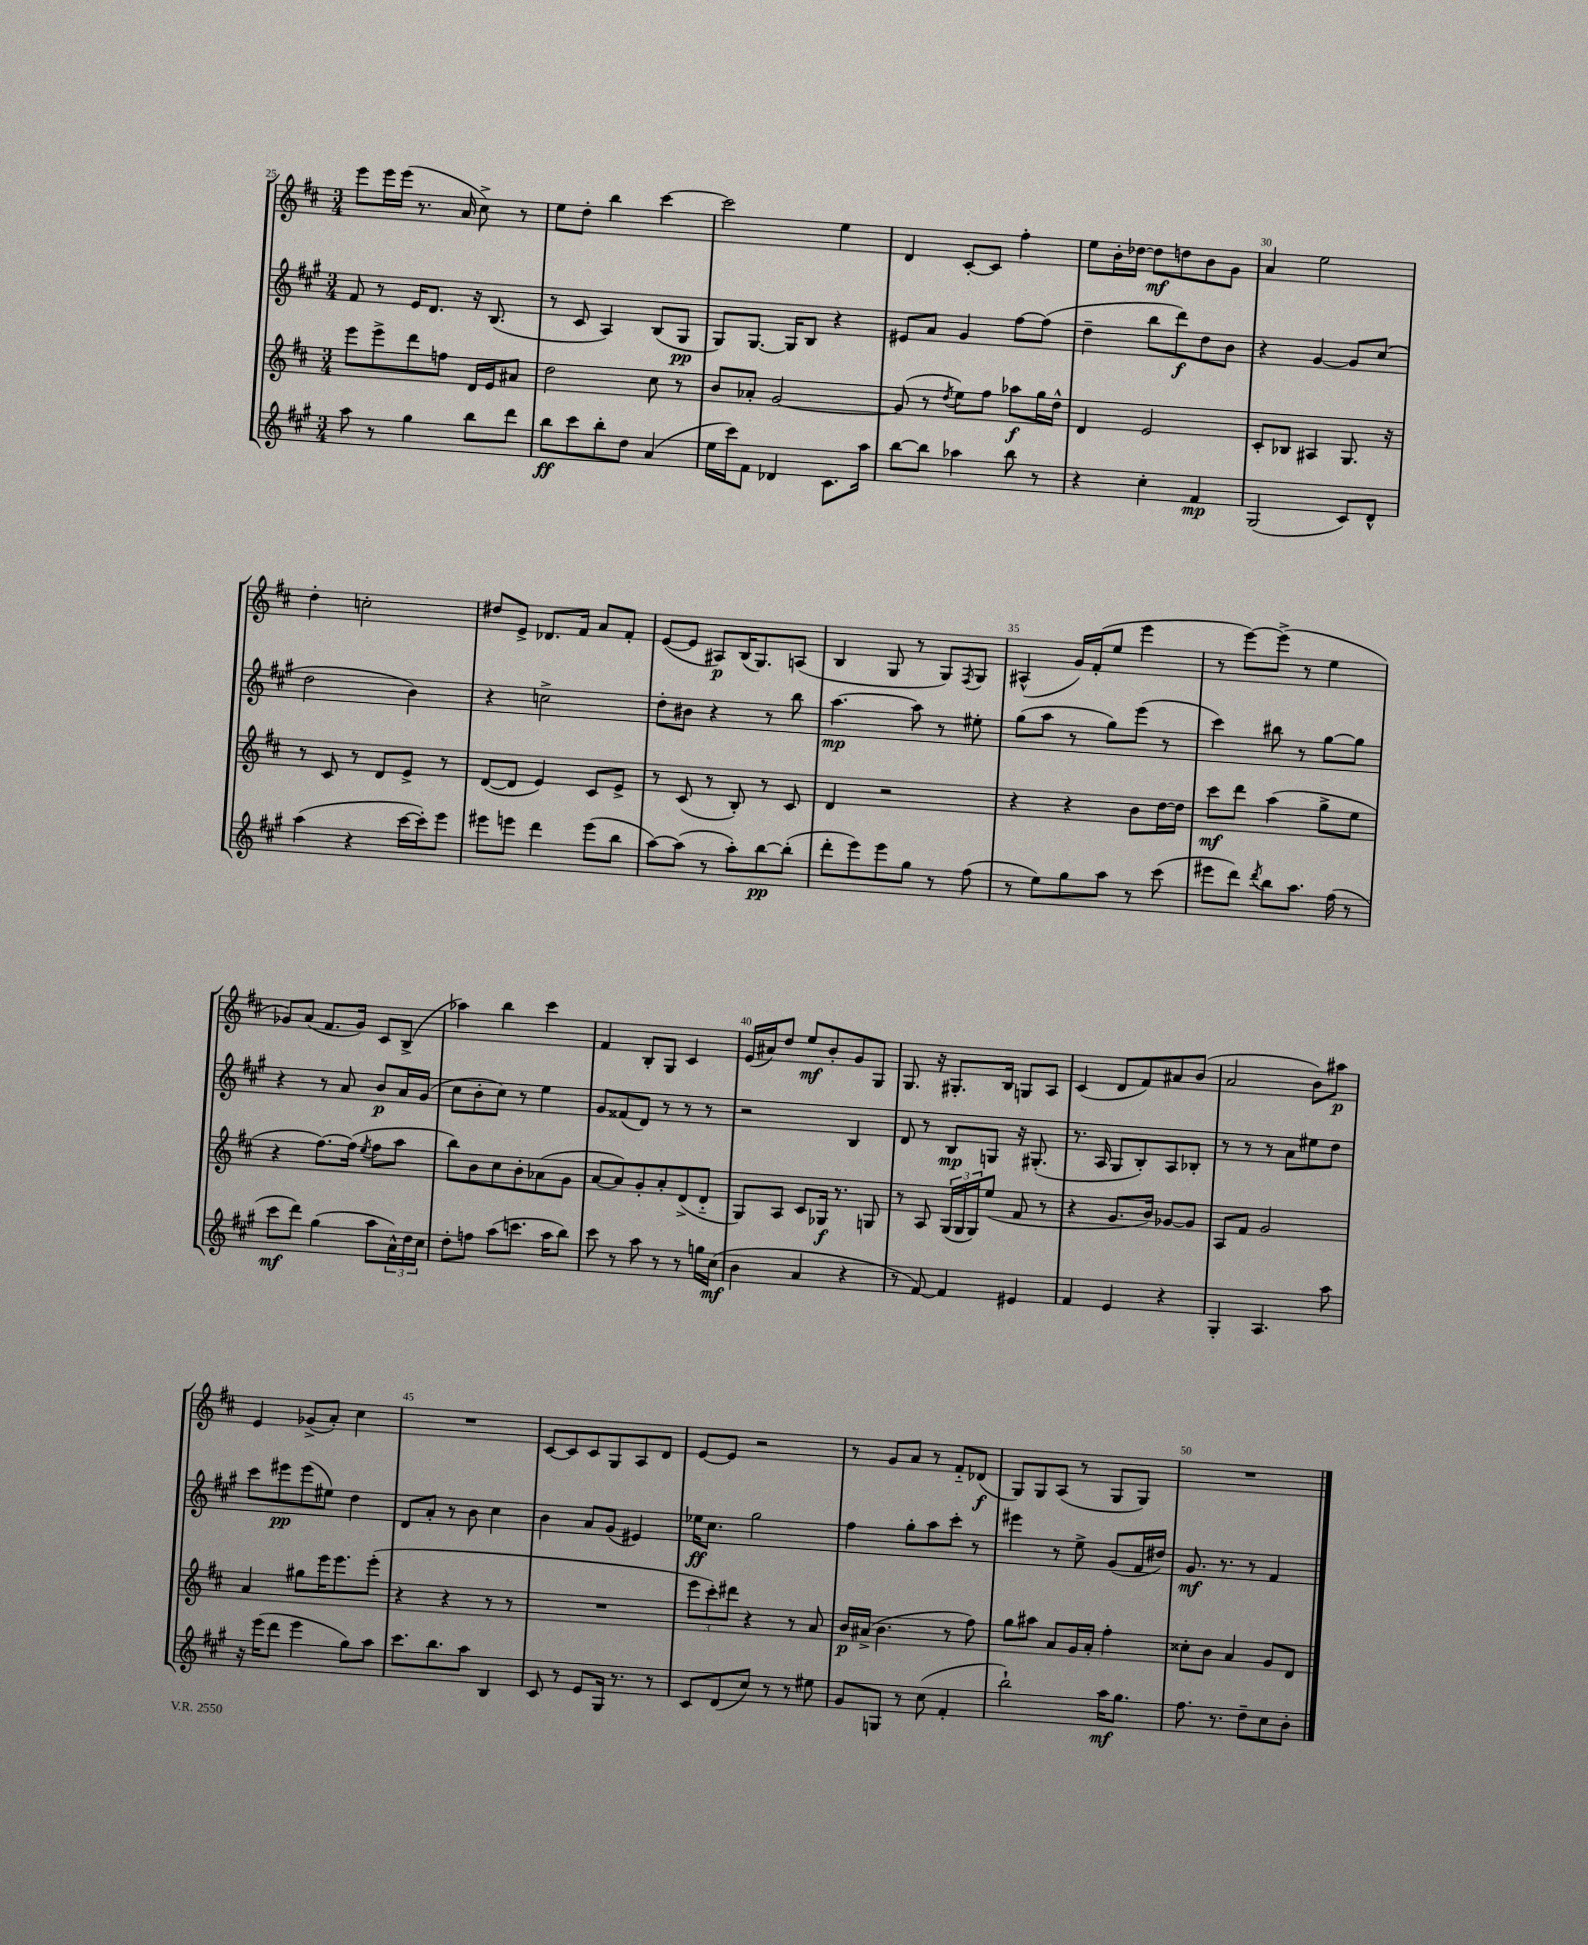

**kern	**kern	**kern	**kern
*staff4	*staff3	*staff2	*staff1
*clefG2	*clefG2	*clefG2	*clefG2
*k[f#c#g#]	*k[f#c#]	*k[f#c#g#]	*k[f#c#]
*M3/4	*M3/4	*M3/4	*M3/4
8aa	8eee	8f#	8eee
8r	8eee^	8r	16eee
.	.	.	(16eee
4gg#	8ddd	16e	8.r
.	.	8.d	.
.	8ff	.	.
.	.	.	16a
8bb	16d	16r	8cc#^)
.	16e	(8.B	.
8ddd	8a#	.	8r
=	=	=	=
8bb	2dd	8r	8ee
8ccc#	.	8c#	8dd'
8bb'	.	4A)	4bb
8dd	.	.	.
(4a	8cc#	(8B	[4ccc#
.	8r	8G#	.
=	=	=	=
16ee	8b	8G#)	2ccc#]
16ccc#)	.	.	.
8f#	8a-'	[8.G#	.
4d-	[2g	.	.
.	.	16G#]	.
.	.	8B	.
8.c#	.	4r	4ee
16aa	.	.	.
=	=	=	=
[8bb	(8g]	8e#	4d
8bb]	8r	8a	.
.	8qdd	.	.
4aa-	8ee)	4g#	[8c#'
.	8ff#	.	8c#]
8bb	8aa-	[8ff#	4ff#'
8r	16gg	(8ff#]	.
.	16dd^^	.	.
=	=	=	=
4r	4d	4dd~	8ee
.	.	.	16b'
.	.	.	[16dd-
4cc#'	2e	8bb	8dd-]
.	.	8ddd)	8dd
4f#	.	8dd	8b
.	.	8b	8g
=	=	=	=
(2G#	8c#'	4r	4a
.	8B-	.	.
.	4A#	[4g#	2ee
8c#)	8.G	8g#]	.
8d^^	.	(8cc#	.
.	16r	.	.
=	=	=	=
(4aa	8r	2dd	4dd'
.	8c#	.	.
4r	8r	.	2cc'
.	8d	.	.
[16ccc#	8e^	4b)	.
16ccc#'])	.	.	.
8eee	8r	.	.
=	=	=	=
8eee#	([8d	4r	8dd#
8eee	8d]	.	8e^
4ddd	4e)	2cc^	8.d-
.	.	.	16f#
(8eee	8c#	.	8a
8bb	8e^	.	8f#'
=	=	=	=
[8aa)	8r	8dd'	([8e
(8aa]	(8c#	8b#	8e]
8r	8r	4r	8A#)
8aa')	8B')	.	(16B
.	.	.	8.G)
[8bb	8r	8r	.
(8bb']	8c#	8bb	(8A
=	=	=	=
8ddd'	4d	[4.aa	4B
8eee)	.	.	.
8eee	2r	.	8G
8gg#	.	8aa]	8r
8r	.	8r	8G)
.	.	.	8qF#
(8ff#	.	8ee#'	8G
=	=	=	=
8r	4r	(8gg#	(4A#^^
8ee)	.	8aa	.
8gg#	4r	8r	16g)
.	.	.	(16f#'
8aa	.	8gg#)	8ee
8r	8b	(8eee	4eee
(8ccc#	[16dd	8r	.
.	16dd]	.	.
=	=	=	=
8eee#	8ccc#	4ccc#)	8r
8ddd)	8ddd	.	[8eee)
8qddd	.	.	.
8bb	(4aa	8bb#	(8eee^]
8.aa	.	8r	8r
.	8gg^	[8gg#	4ee
(16ff#	.	.	.
8r	8ee	8gg#]	.
=	=	=	=
8ccc#	4r	4r	8g-)
8ddd)	.	.	(8a
(4gg#	[8.ff#)	8r	8.f#
.	.	8a	.
.	(16ff#]	.	16g-)
.	8qee	.	.
8aa	8ff#	8b	8c#
24a^^)	8aa	16a	(8B^
24dd	.	.	.
.	.	(16g#	.
24cc#	.	.	.
=	=	=	=
8dd'	8bb)	8cc#	4aa-)
8ff	8b	8b'	.
(8aa	8cc#	8cc#)	4bb
8.ccc	8b'	8r	.
.	(8a-	4ee	4ccc#
16aa	.	.	.
8bb)	8g	.	.
=	=	=	=
8ccc#	[8a	8g#	4f#
8r	8a])	(8f##	.
8aa	8g'	8d)	8B'
8r	8a'	8r	8G
8r	(8d^	8r	4c#
16gg	8d'~	8r	.
(16cc#	.	.	.
=	=	=	=
4b	8G)	2r	(16e
.	.	.	16a#)
.	8A	.	8dd
4a	8c#	.	8ee
.	16G-	.	8b'
.	8.r	.	.
4r	.	4B	8g
.	8G	.	8G
=	=	=	=
8r	8r	8d	8.G
[8f#)	8A	8r	.
.	.	.	16r
4f#]	(24G	8B	8.G#'
.	24G	.	.
.	24G)	.	.
.	(8ee	8G	.
.	.	.	16B
4e#	8f#	16r	8G
.	.	(8.G#'	.
.	8r	.	8A
=	=	=	=
4f#	4r	8.r	(4c#
.	.	16A	.
4e	8.g	8G#	8d
.	.	8B')	8f#)
.	16b)	.	.
4r	[8g-	8A	8a#
.	8g-]	8B-'	(8b
=	=	=	=
4G#'	8A	8r	2a
.	8f#	8r	.
4.A	2g	8r	.
.	.	8a	.
.	.	8ee#	8b)
8aa	.	8dd	8aa#
=	=	=	=
16r	4a	8ccc#	4e
(16eee	.	.	.
8ddd	.	8eee#	.
4eee	8gg#	(8eee#	(8g-^
.	16eee	8ee#)	8a')
.	8.eee	.	.
8gg#)	.	4dd	4cc#
8aa	(8eee'	.	.
=	=	=	=
8.ccc#	4r	8d	2.r
.	.	8a'	.
8.bb	.	.	.
.	4r	8r	.
8aa	.	8b	.
4B	8r	4cc#	.
.	8r	.	.
=	=	=	=
8c#	2.r	4b	[8c#
8r	.	.	8c#]
8e	.	8a	8c#
16G#	.	(8g#	8G
8.r	.	.	.
.	.	4e#)	8A
8r	.	.	8d
=	=	=	=
8c#	12eee	16ee-	[8e
.	.	8.cc#	.
.	12ccc#')	.	.
(8d	.	.	8e]
.	12ddd#	.	.
8cc#)	4r	2gg#	2r
8r	.	.	.
8r	8r	.	.
8ee#	8a	.	.
=	=	=	=
8g#	16b	4ff#	8r
.	(16a#^	.	.
8G	4.b	.	8g
8r	.	8gg#'	8a
(8cc#	.	8aa	8r
4f#'	8r	8ccc#'	8f#'~
.	8ff#)	8r	(8d-
=	=	=	=
2bb`)	8gg	4eee#	8G)
.	8aa#	.	8G
.	8a	8r	(8A
.	16g	8ee^	8r
.	16a'	.	.
16aa	4ff#'	(8g#	8G
8.gg#	.	.	.
.	.	16f#	8G)
.	.	16dd#)	.
=	=	=	=
8.ff#	8cc##'	8.g#	2.r
.	8b	.	.
8.r	.	8.r	.
.	4a	.	.
8dd~	.	8r	.
8cc#	8g	4f#	.
8b'	8d	.	.
==	==	==	==
*-	*-	*-	*-
